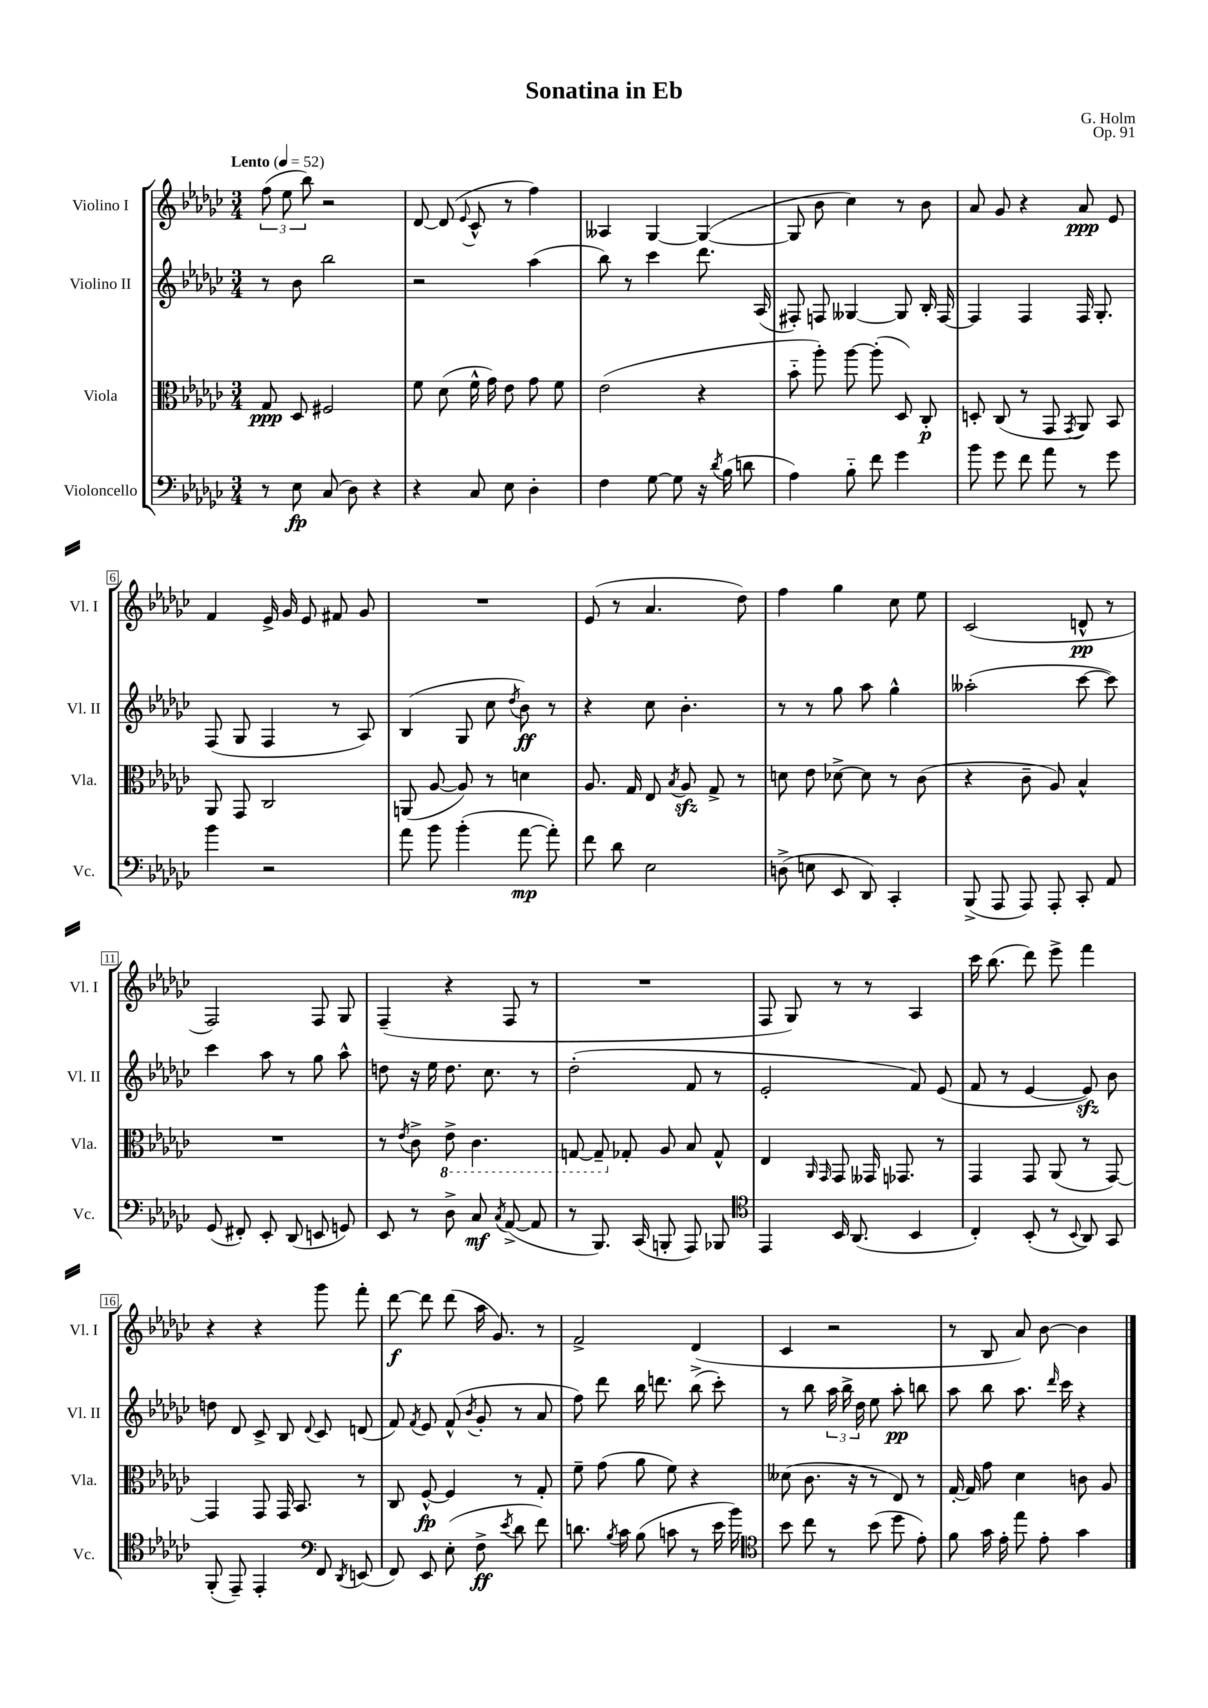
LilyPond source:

\header { title = "Sonatina in Eb" composer = "G. Holm" opus = "Op. 91" }
<<
\new StaffGroup <<
\new Staff = "s0" \with { instrumentName = "Violino I" shortInstrumentName = "Vl. I" } {
    \clef treble \key ges \major \numericTimeSignature \time 3/4 \tempo "Lento" 4 = 52
    \autoBeamOff \tuplet 3/2 { f''8( ees''8 bes''8) } r2 |
    des'8~ des'8( \appoggiatura { ees'8 } ces'8-^ r8 f''4) |
    aeses4 ges4~ ges4~( |
    ges8 bes'8 ces''4) r8 bes'8 |
    aes'8 ges'8 r4 aes'8\ppp ees'8 |
    f'4 ees'16-> ges'16 ees'8 fis'8 ges'8 |
    R2. |
    ees'8( r8 aes'4. des''8) |
    f''4 ges''4 ces''8 ees''8 |
    ces'2( d'8-^\pp r8 |
    f2) f8 ges8 |
    f4--( r4 f8 r8 |
    R2. |
    f8 ges8) r8 r8 aes4 |
    ces'''16 bes''8.( des'''8) ees'''8-> f'''4 |
    r4 r4 ges'''8 f'''8-. |
    des'''8~\f des'''8 des'''8( aes''16 ges'8.) r8 |
    f'2-> des'4( |
    ces'4 r2 |
    r8 bes8 aes'8) bes'8~ bes'4 \bar "|." |
}
\new Staff = "s1" \with { instrumentName = "Violino II" shortInstrumentName = "Vl. II" } {
    \clef treble \key ges \major \numericTimeSignature \time 3/4
    \autoBeamOff r8 bes'8 bes''2 |
    r2 aes''4( |
    bes''8) r8 ces'''4 des'''8. aes16( |
    fis8-.) f8 geses4~ geses8 bes16-. f16~ |
    f4 f4 f16 ges8.-. |
    f8( ges8 f4 r8 aes8) |
    bes4( ges8 ces''8 \acciaccatura { des''8 } bes'8\ff) r8 |
    r4 ces''8 bes'4.-. |
    r8 r8 ges''8 aes''8 ges''4-^ |
    aeses''2-.( ces'''8~ ces'''8) |
    ces'''4 aes''8 r8 ges''8 aes''8-^ |
    d''8 r16 ees''16 d''8. ces''8. r8 |
    des''2-.( f'8 r8 |
    ees'2-. f'8) ees'8( |
    f'8 r8 ees'4~ ees'8\sfz) bes'8 |
    d''8 des'8 ces'8-> bes8 \appoggiatura { des'8 } ces'8 d'8( |
    f'8) \acciaccatura { f'8 } ees'8 f'8-^( \acciaccatura { bes'8 } ges'8-. r8 aes'8 |
    f''8) des'''8 bes''16 d'''8. bes''8->( ces'''8-.) |
    r8 bes''8 \tuplet 3/2 { aes''16 bes''16-> des''16 } ees''8 aes''8-.\pp b''8 |
    aes''8 bes''8 aes''8. \grace { des'''16 } ces'''16 r4 \bar "|." |
}
\new Staff = "s2" \with { instrumentName = "Viola" shortInstrumentName = "Vla." } {
    \clef alto \key ges \major \numericTimeSignature \time 3/4
    \autoBeamOff ges8\ppp des8 fis2 |
    f'8 des'8( f'16-^ ges'16) ees'8 ges'8 f'8 |
    ees'2( r4 |
    bes'8-_ aes''8-.) aes''8~ aes''8-.( des8) ces8-.\p |
    d8-. ces8( r8 ges,8 \acciaccatura { ges,8 } aes,8) bes,8 |
    aes,8 ges,8 ces2 |
    a,8( aes8~ aes8) r8 d'4 |
    aes8. ges16 ees8 \acciaccatura { bes8 } aes8\sfz ges8-> r8 |
    d'8 ees'8 des'8~-> des'8 r8 ces'8( |
    r4 ces'8-- aes8) bes4-^ |
    R2. |
    r8 \acciaccatura { ees'8 } ces'8-> \ottava #-1 ees8-> ces4. |
    g,8~ g,8-- \ottava #0 ges!8-. aes8 bes8 ges8-^ |
    ees4 \grace { aes,16 ges,16 } ges,8 geses,16 ges,8. r8 |
    ges,4 ges,8 aes,8( r8 ges,8~) |
    ges,4 ges,8 ges,16 bes,8. r8 |
    ces8 f8~-^\fp f4 r8 ges8-. |
    f'8-- ges'8( aes'8 f'8) r4 |
    deses'8( ces'8. r16 r8 ees8) r8 |
    ges16~-. ges16 ges'8 des'4 c'8 aes8 \bar "|." |
}
\new Staff = "s3" \with { instrumentName = "Violoncello" shortInstrumentName = "Vc." } {
    \clef bass \key ges \major \numericTimeSignature \time 3/4
    \autoBeamOff r8 ees8\fp ces8( des8) r4 |
    r4 ces8 ees8 des4-. |
    f4 ges8~ ges8 r16 \acciaccatura { des'8 } bes16( d'8 |
    aes4) bes8-_ f'8 ges'4 |
    bes'8 ges'8 f'8 aes'8 r8 ges'8 |
    bes'4 r2 |
    aes'8 bes'8 bes'4-.( aes'8~\mp aes'8-.) |
    f'8 des'8 ees2 |
    d8->( e8 ees,8 des,8) ces,4-. |
    bes,,8->( aes,,8 aes,,8) aes,,8-. ces,8-. aes,8 |
    ges,8( fis,8-.) ees,8-. des,8( e,8 g,8) |
    ees,8 r8 des8-> ces8\mf \acciaccatura { ces8 } aes,8~->( aes,8 |
    r8 bes,,8.) ces,16( b,,8-. aes,,8) bes,,8 |
    \clef tenor ees,4 bes,16 aes,8.( bes,4 |
    ces4-.) bes,8-.( r8 \appoggiatura { bes,8 } aes,8) ges,8 |
    f,8-.( ees,8--) ees,4-. \clef bass f,8 \acciaccatura { des,8 } e,8( |
    f,8) ees,8 ees8-.( f8->\ff \acciaccatura { ees'8 } des'8 f'8) |
    d'8. \acciaccatura { bes8 } ces'16 bes8( c'8 r8 ees'16 bes'16) |
    \clef tenor bes'8 ces''8 r8 bes'8( des''8 ees'8-.) |
    f'8 ges'16 ees'16-. ees''8 ees'8-. ges'4 \bar "|." |
}
>>
>>
\layout { \context { \Score \override BarNumber.stencil = #(make-stencil-boxer 0.1 0.3 ly:text-interface::print) } }
